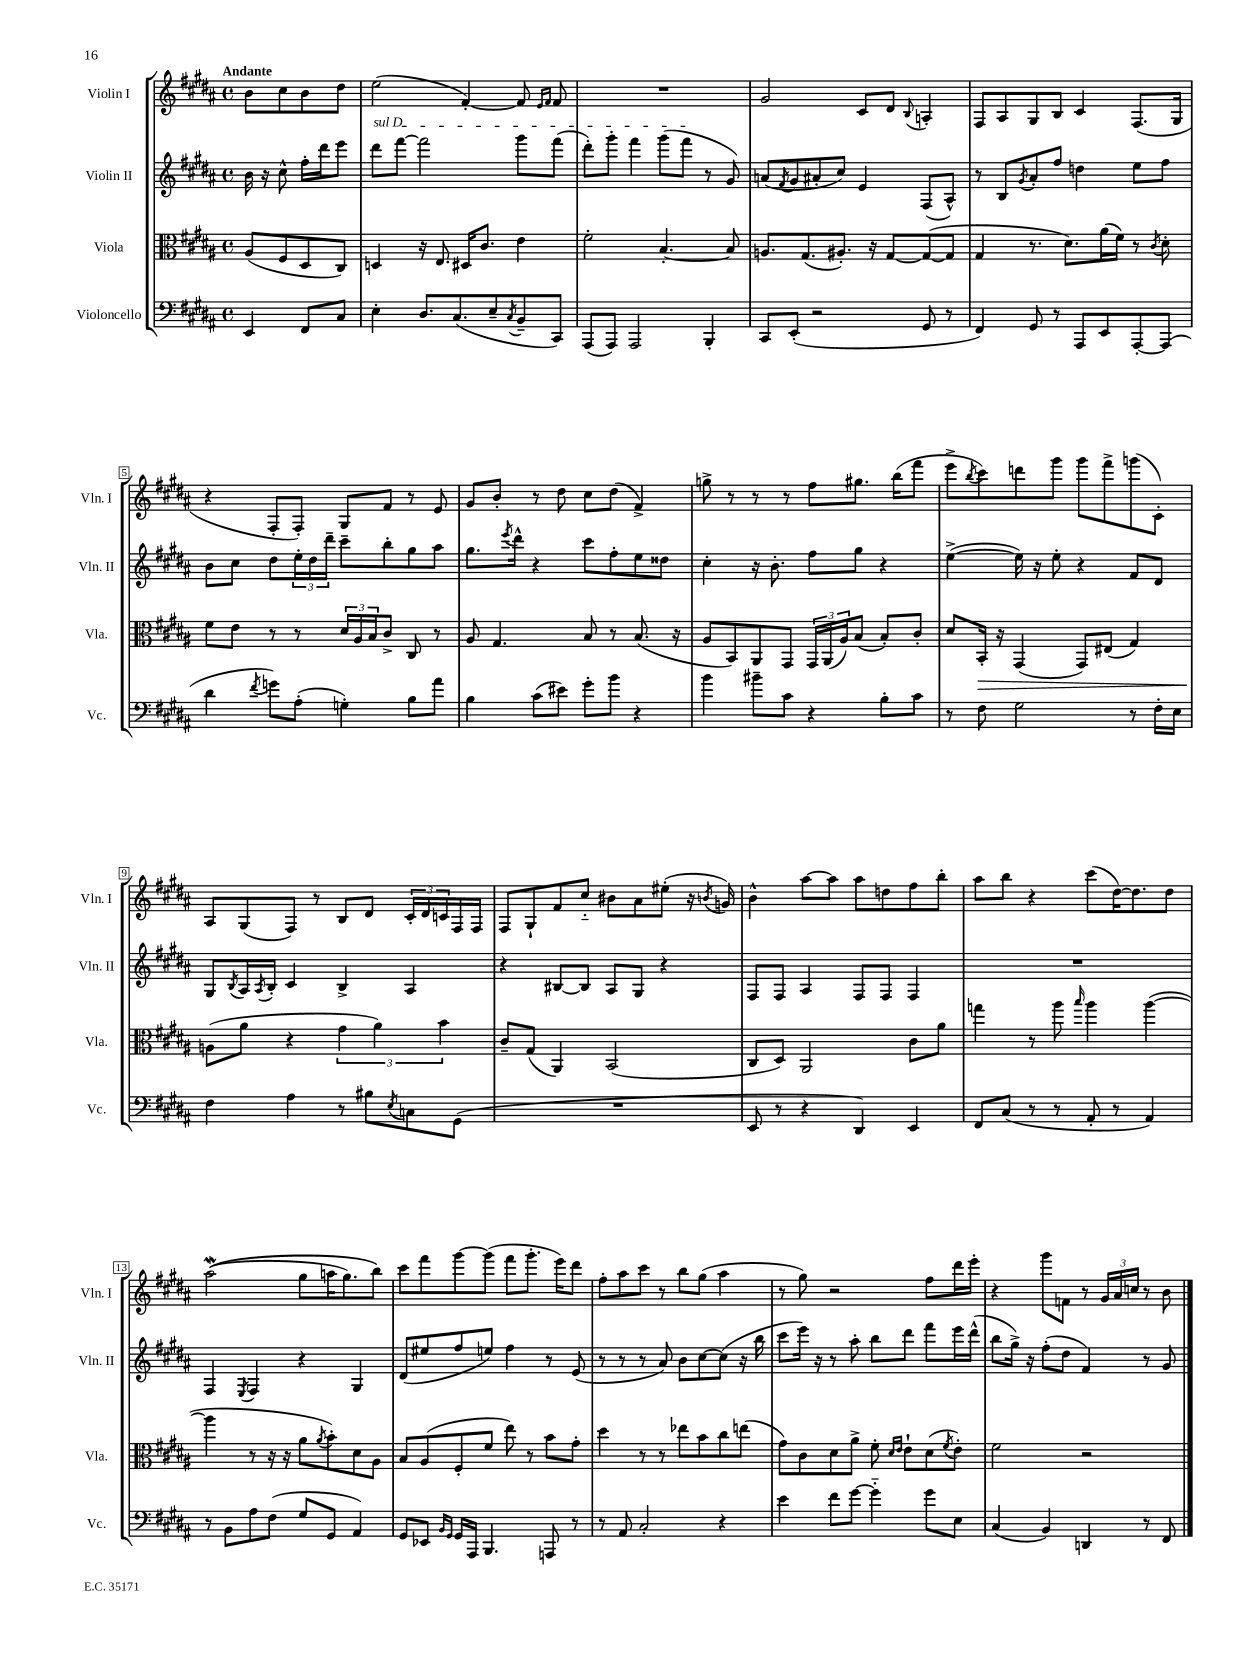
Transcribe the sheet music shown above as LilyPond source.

<<
\new StaffGroup <<
\new Staff = "s0" \with { instrumentName = "Violin I" shortInstrumentName = "Vln. I" } {
    \clef treble \key b \major \defaultTimeSignature \time 4/4 \partial 2 \tempo "Andante"
    b'8 cis''8 b'8 dis''8 |
    e''2( fis'4~-.) fis'8 \grace { e'16 fis'16 } fis'8 |
    R1 |
    gis'2 cis'8 dis'8 \appoggiatura { b8 } a4-. |
    fis8 ais8 gis8 b8 cis'4 fis8.( gis16 |
    r4 fis8-. fis8-.) gis8 fis'8 r8 e'8 |
    gis'8 b'8-. r8 dis''8 cis''8 dis''8( fis'4->) |
    g''8-> r8 r8 r8 fis''8 gis''8. b''16( fis'''8 |
    e'''8-> \acciaccatura { b''8 } cis'''8) d'''8 gis'''8 gis'''8 fis'''8-> g'''8( cis'8-.) |
    ais8 gis8( fis8) r8 b8 dis'8 \tuplet 3/2 { cis'16-. dis'16 c'16 } fis16 fis16 |
    fis8 gis8-! fis'8 cis''8-_ bis'8 ais'8 eis''8-.( r16 \acciaccatura { b'8 } g'16) |
    b'4-^ ais''8~ ais''8 ais''8 d''8 fis''8 b''8-. |
    ais''8 b''8 r4 cis'''8( dis''16~) dis''8. dis''8 |
    ais''2\mordent(\( gis''8 a''16 gis''8.) b''8\) |
    cis'''8 fis'''8 gis'''8~ gis'''8( fis'''8 gis'''8.-. e'''16) dis'''8 |
    fis''8-. ais''8 cis'''8 r8 b''8 gis''8( ais''4 |
    r8 gis''8) r2 fis''8 dis'''16 e'''16-. |
    r4 gis'''8 f'8 r8 \tuplet 3/2 { gis'16 ais'16 c''16 } r8 b'8 \bar "|." |
}
\new Staff = "s1" \with { instrumentName = "Violin II" shortInstrumentName = "Vln. II" } {
    \clef treble \key b \major \defaultTimeSignature \time 4/4 \partial 2
    b'16 r16 cis''8-^ fis''16-. dis'''16 e'''8 |
    \once \override TextSpanner.bound-details.left.text = \markup { \italic "sul D" } dis'''8\startTextSpan fis'''8~ fis'''2 gis'''8 fis'''8( |
    dis'''8-.) gis'''8-. fis'''4 gis'''8( fis'''8\stopTextSpan r8 gis'8) |
    a'8( \acciaccatura { fis'8 } gis'8 ais'8-. cis''8) e'4 fis8( ais8-^) |
    r8 b8 \acciaccatura { gis'8 } ais'8-. fis''8 d''4 e''8 fis''8 |
    b'8 cis''8 dis''8 \tuplet 3/2 { e''16-. dis''16 dis'''16-- } cis'''8-- b''8-. gis''8 ais''8 |
    gis''8. \acciaccatura { e'''8 } dis'''16-^ r4 cis'''8 fis''8-. e''8 disis''8 |
    cis''4-. r16 b'8.-. fis''8 gis''8 r4 |
    e''4~->( e''16) r16 e''8-. r4 fis'8 dis'8 |
    gis8 \acciaccatura { b8 } ais16 \acciaccatura { ais8 } b16-. cis'4 b4-> ais4 |
    r4 bis8~ bis8 ais8 gis8 r4 |
    fis8 fis8 ais4 fis8 fis8 fis4 |
    R1 |
    fis4 \acciaccatura { e8 } fis4 r4 gis4 |
    dis'8( eis''8 fis''8 e''8) fis''4 r8 e'8( |
    r8 r8 r8 ais'8) b'8 cis''8~ cis''8( r16 b''16 |
    cis'''8 e'''16) r16 r8 ais''8-. b''8 dis'''8 fis'''8 e'''16 dis'''16-^( |
    b''8 gis''16->) r16 fis''8-.( dis''8 fis'4) r8 gis'8 \bar "|." |
}
\new Staff = "s2" \with { instrumentName = "Viola" shortInstrumentName = "Vla." } {
    \clef alto \key b \major \defaultTimeSignature \time 4/4 \partial 2
    ais8( fis8 dis8 cis8) |
    d4 r16 e8. dis16 cis'8. e'4 |
    fis'2-. b4.~-. b8 |
    a8. gis8.( ais8.-.) r16 gis8~ gis8~( gis8 |
    gis4 r8. dis'8.) ais'16( fis'16) r8 \acciaccatura { cis'8 } dis'8-. |
    fis'8 e'8 r8 r8 \tuplet 3/2 { dis'16 ais16 b16 } cis'8-> cis8 r8 |
    ais8 gis4. b8 r8 b8.( r16 |
    ais8 b,8) ais,8 gis,8 \tuplet 3/2 { gis,16 ais,16( ais16) } b8( b8-.) cis'8-. |
    dis'8 b,16-.\> r16 gis,4( gis,8) eis8( gis4) |
    a8\!( ais'8 r4 \tuplet 3/2 { gis'4 ais'4) b'4 } |
    cis'8-- gis8( ais,4) b,2( |
    cis8 dis8) ais,2 cis'8 ais'8 |
    g''4 r8 ais''8 \grace { b''16 } ais''4 ais''4~( |
    ais''4 r8 r16 r16 ais'8 \acciaccatura { ais'8 } b'8-.) dis'8 ais8 |
    b8 ais8( fis8-. fis'8 e''8) r8 b'8 gis'8-. |
    dis''4 r8 r8 ees''8 b'8 cis''8 e''8( |
    gis'8) cis'8 dis'8 ais'8-> fis'8-. \grace { dis'16 e'16 } e'8-! dis'8( \acciaccatura { fis'8 } e'8-.) |
    fis'2 r2 \bar "|." |
}
\new Staff = "s3" \with { instrumentName = "Violoncello" shortInstrumentName = "Vc." } {
    \clef bass \key b \major \defaultTimeSignature \time 4/4 \partial 2
    e,4 fis,8 cis8 |
    e4-. dis8. cis8.( e8-- \acciaccatura { cis8 } b,8-- cis,8) |
    ais,,8( ais,,8) ais,,2 b,,4-. |
    cis,8 e,8-.( r2 gis,8 r8 |
    fis,4) gis,8 r8 ais,,8 e,8 ais,,8~-. ais,,8( |
    dis'4 \acciaccatura { fis'8 } g'8) ais8-.( g4-.) b8 ais'8 |
    b4 cis'8( eis'8) gis'8-. b'8 r4 |
    b'4 bis'8-- cis'8 r4 b8-. cis'8 |
    r8 fis8 gis2 r8 fis16-. e16 |
    fis4 ais4 r8 bis8 \acciaccatura { e8 } c8 gis,8( |
    R1 |
    e,8 r8 r4 dis,4) e,4 |
    fis,8 cis8( r8 r8 ais,8-. r8 ais,4) |
    r8 b,8 ais8 fis8( gis8 gis,8 ais,4) |
    gis,8 ees,8 \grace { b,16 gis,16 } gis,16 ais,,16 b,,4. a,,8 r8 |
    r8 ais,8 cis2-. r4 |
    e'4 fis'8 gis'8~ gis'4-_ gis'8 e8 |
    cis4( b,4) d,4 r8 fis,8 \bar "|." |
}
>>
>>
\layout { \context { \Score \override BarNumber.stencil = #(make-stencil-boxer 0.1 0.3 ly:text-interface::print) } }
